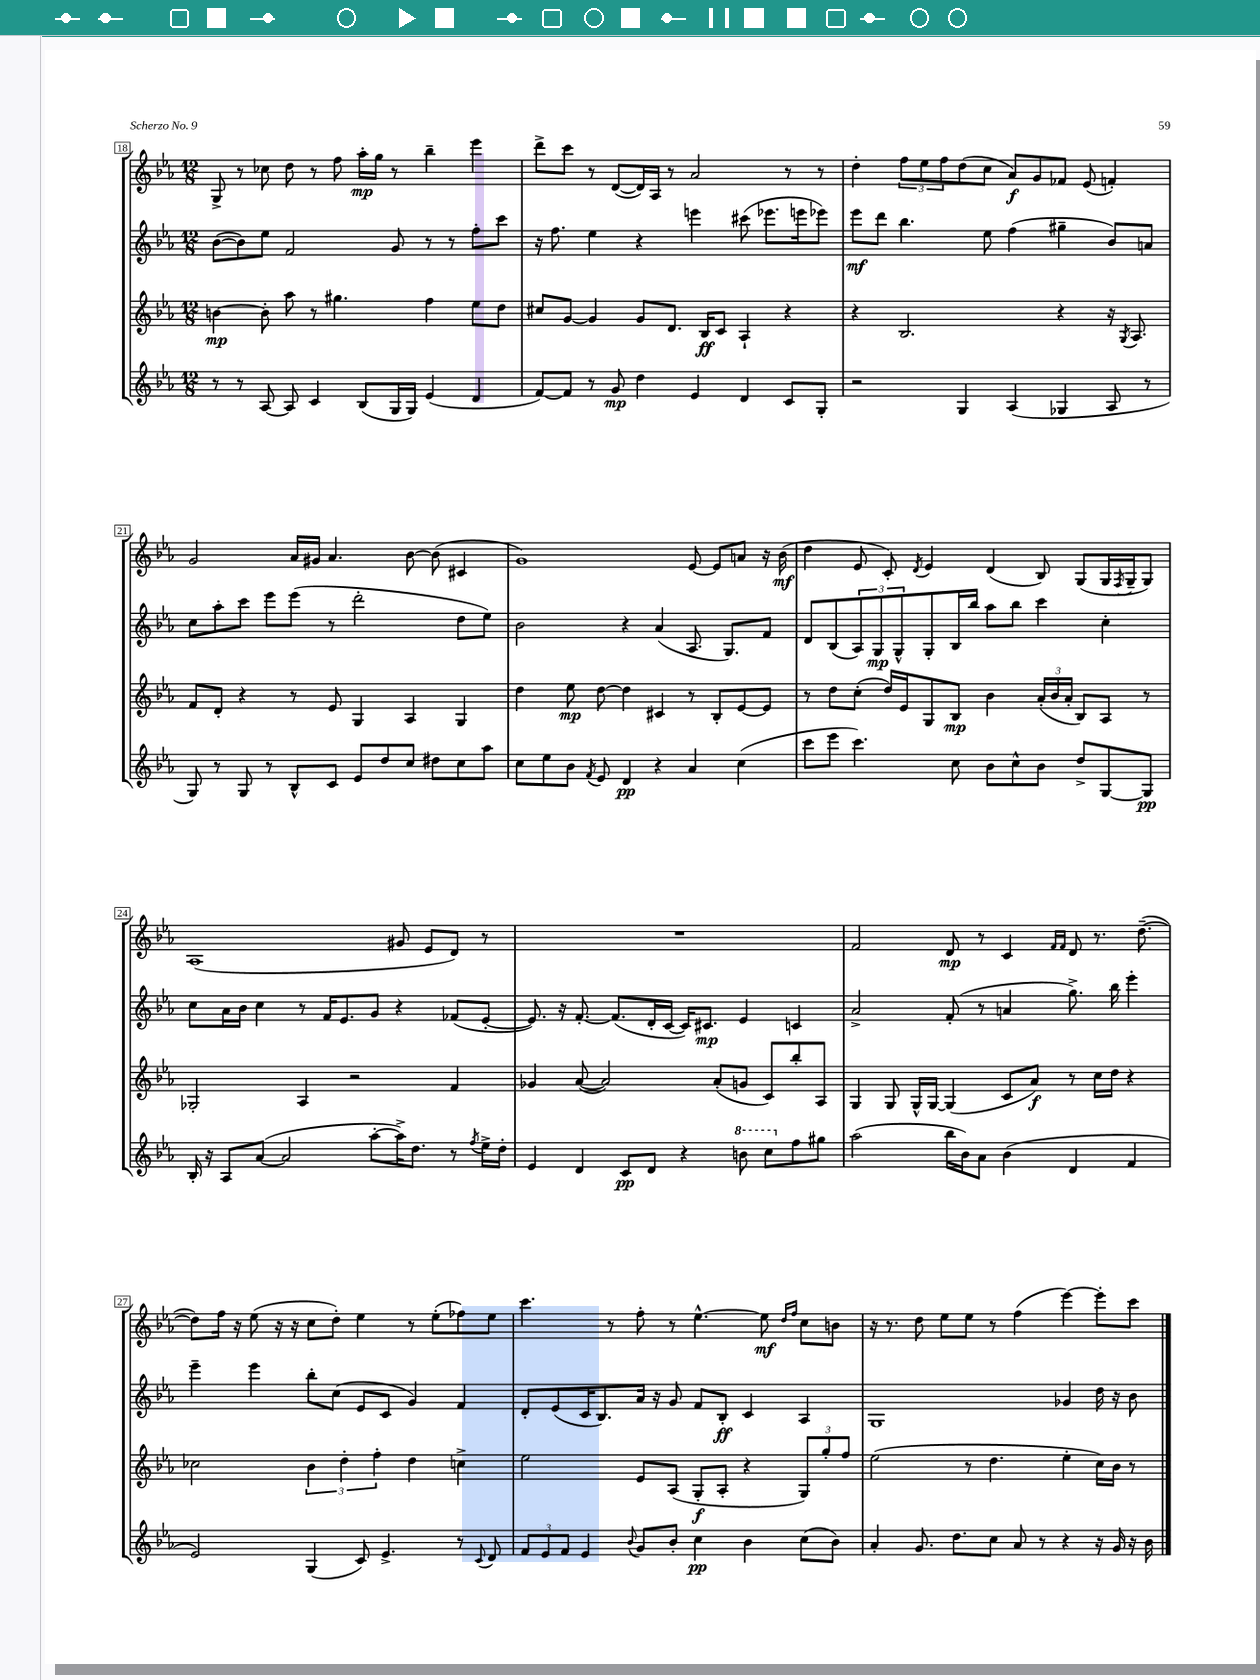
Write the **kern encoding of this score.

**kern	**kern	**kern	**kern
*staff4	*staff3	*staff2	*staff1
*clefG2	*clefG2	*clefG2	*clefG2
*k[b-e-a-]	*k[b-e-a-]	*k[b-e-a-]	*k[b-e-a-]
*M12/8	*M12/8	*M12/8	*M12/8
8r	[4b\	([8b-\L	8G^/
8r	.	8b-\])	8r
[8A-/	8b'\]	8ee-\J	8cc-\
8A-/]	8aa-\	2f/	8dd\
4c/	8r	.	8r
.	4.gg#\	.	8ff\
(8B-/L	.	.	16aa-'\LL
.	.	.	16gg\JJ
16G/L	.	8g/	8r
16G/JJ)	.	.	.
(4e-/	4ff\	8r	4bb-~\
.	.	8r	.
4d/	8ee-\L	8ff'\L	4eee-\
.	8dd\J	8ccc\J	.
=	=	=	=
[8f/L)	8cc#/L	16r	8ddd^\L
.	.	8.ff\	.
8f/]J	[8g/J	.	8ccc\J
8r	4g/]	4ee-\	8r
8g/	.	.	([8d/L
4dd\	8g/L	4r	16d/]L)
.	.	.	16A-/JJ
.	8.d/J	.	8r
4e-/	.	4eee\	2a-/
.	16B-/LK	.	.
.	8c/J	.	.
4d/	4A-`/	(8ccc#\	.
.	.	8.eee-\L	.
8c/L	4r	.	8r
.	.	16eee\k	.
8G'/J	.	8eee-\J)	8r
=	=	=	=
2r	4r	8eee-\L	4dd'\
.	.	8ddd\J	.
.	2.B-/	4.bb-\	12ff\L
.	.	.	12ee-\
.	.	.	12ff\
4G/	.	.	(8dd\
.	.	8ee-\	8cc\J
(4A-/	.	(4ff\	8a-/L)
.	.	.	8g/
4G-/	4r	4gg#~\	8f-/J
.	.	.	(8e-/
8A-/	16r	8b-/L)	4f'/)
.	8qG/	.	.
.	8.A-/	.	.
8r	.	8a/J	.
=	=	=	=
8G/)	8f/L	8cc\L	2g/
8r	8d'/J	8aa-'\	.
8G/	4r	8ccc\J	.
8r	.	8eee-\L	.
8B-^^/L	8r	(8eee-\J	16a-/LL
.	.	.	16g#/JJ
8c/J	8e-/	8r	4.a-/
8e-/L	4G/	2ddd'\	.
8dd/	.	.	.
8cc/J	4A-/	.	[8b-\
8dd#\L	.	.	(8b-\]
8cc\	4G/	8dd\L	4c#/
8aa-\J	.	8ee-\J)	.
=	=	=	=
8cc\L	4dd\	2b-\	1g)
8ee-\	.	.	.
8b-\J	8ee-\	.	.
8qf/	.	.	.
8e-/	[8dd\	.	.
4d/	4dd\]	4r	.
4r	4c#/	(4a-/	.
4a-/	8r	8.A-/	[8e-/
.	8B-'/L	.	8e-/]L
.	.	8.G/L)	.
(4cc\	[8e-/	.	8a/J
.	8e-/]J	8f/J	16r
.	.	.	(16b-\
=	=	=	=
8ccc\L	8r	8d/L	4dd\
8eee-\J	8dd\L	(8B-/	.
4.ccc\)	(8cc'\J	12A-/)	8e-/
.	.	12G/	.
.	16dd/LL)	.	8c'/)
.	.	12G^^/	.
.	16e-/J	.	.
.	.	.	8qd/
.	8G/	8G'/	4e-/
8cc\	8B-/J	16B-/L	.
.	.	16bb-/JJ	.
8b-\L	4b-\	8aa-\L	(4d/
8cc^^\	.	8bb-\J	.
8b-\J	(24a-'/LL	4ccc\	8B-/)
.	24b-/	.	.
.	24a-'/JJ	.	.
8dd^/L	8B-/L)	.	(8G/L
[8G/	8A-/J	4cc'\	16G/L
.	.	.	8qF/
.	.	.	16G~/J
8G/]J	8r	.	8G/J)
=	=	=	=
16B-'/	2G-'/	8cc\L	(1A-
16r	.	.	.
8A-/L	.	16a-\L	.
.	.	16b-\JJ	.
([8a-/J	.	4cc\	.
2a-/]	.	.	.
.	4A-/	8r	.
.	.	16f/LK	.
.	.	8.e-/	.
.	2r	.	.
[8aa-'\L	.	8g/J	.
16aa-^\]K)	.	4r	8g#/
8.dd\J	.	.	.
.	.	.	8e-/L
8r	4f/	(8f-/L	8d/J)
8qff/	.	.	.
16ee-^\LL	.	[8e-'/J	8r
16dd'\JJ	.	.	.
=	=	=	=
4e-/	4g-/	8.e-/])	1.r
.	.	16r	.
4d/	([8a-/	[8.f'/	.
.	2a-/])	.	.
.	.	(8.f/]L	.
8c/L	.	.	.
8d/J	.	16d'/L	.
.	.	[16c/JJ	.
4r	.	16c/]LK)	.
.	.	8.c#/J	.
.	(8a-'/L	.	.
8bb\	8g/J	4e-/	.
8ccc\L	8c/L)	.	.
8ff\	8bb-'/	4c/	.
8gg#\J	8A-/J	.	.
=	=	=	=
(2aa-\	4G/	2a-^/	2f/
.	8G/	.	.
.	16G^^/LL	.	.
.	[16G/JJ	.	.
16bb-\LL	(4G/]	(8f'/	8d/
16b-\J)	.	.	.
8a-\J	.	8r	8r
(4b-\	8c/L	4a/	4c/
.	8a-/J)	.	.
.	.	.	16qqf/LL
.	.	.	16qqf/JJ
4d/	8r	8.gg^\)	8d/
.	16cc\LL	.	8.r
.	16dd\JJ	16bb-\	.
4f/	4r	4eee-'\	.
.	.	.	([8.dd~\
=	=	=	=
2e-/)	2cc-\	4eee-~\	8dd\]L)
.	.	.	16ff\Jk
.	.	.	16r
.	.	4eee-\	(8ee-\
.	.	.	16r
.	.	.	16r
(4G/	6b-\	8bb-'\L	8cc\L
.	.	(8cc\J	8dd'\J)
.	6dd'\	.	.
8c/)	.	8e-/L	4ee-\
.	6ff'\	.	.
4.e-^/	.	8c/J	.
.	4dd\	4g/)	8r
.	.	.	(8ee-'\L
8r	4cc^\	4f/	8ff-\)
8qqc/	.	.	.
8d/	.	.	8ee-\J
=	=	=	=
12f/L	2ee-\	8d'/L	4.ccc\
12e-/	.	.	.
.	.	(8e-/	.
12f/J	.	.	.
4e-/	.	16c/K	.
.	.	8.B-/)	.
.	.	.	8r
8qqb-/	.	.	.
8g/L	8e-/L	16a-/Jk	8ff'\
.	.	16r	.
8b-'/J	(8A-/J	8g/	8r
4cc\	8G'/L	8f/L	[4.ee-^^\
.	8A-'/J	8B-'/J	.
4b-\	4r	4c/	.
.	.	.	8ee-\]
.	.	.	16qqdd/LL
.	.	.	16qqff/JJ
(8cc\L	12G/L)	4A-/	8cc\L
.	12gg'/	.	.
8b-\J)	.	.	8b\J
.	12ff/J	.	.
=	=	=	=
4a-'/	(2ee-\	1G	16r
.	.	.	8.r
8.g/	.	.	8dd\
.	.	.	8ee-\L
8.dd\L	.	.	.
.	8r	.	8ee-\J
8cc\J	4.dd\	.	8r
8a-/	.	.	(4ff\
8r	.	.	.
4r	4ee-'\	4g-/	[4eee-\)
16r	16cc\LL)	16dd\	8eee-'\]L
16g/	16b-\JJ	16r	.
16r	8r	8b-\	8ccc\J
16b-\	.	.	.
==	==	==	==
*-	*-	*-	*-
